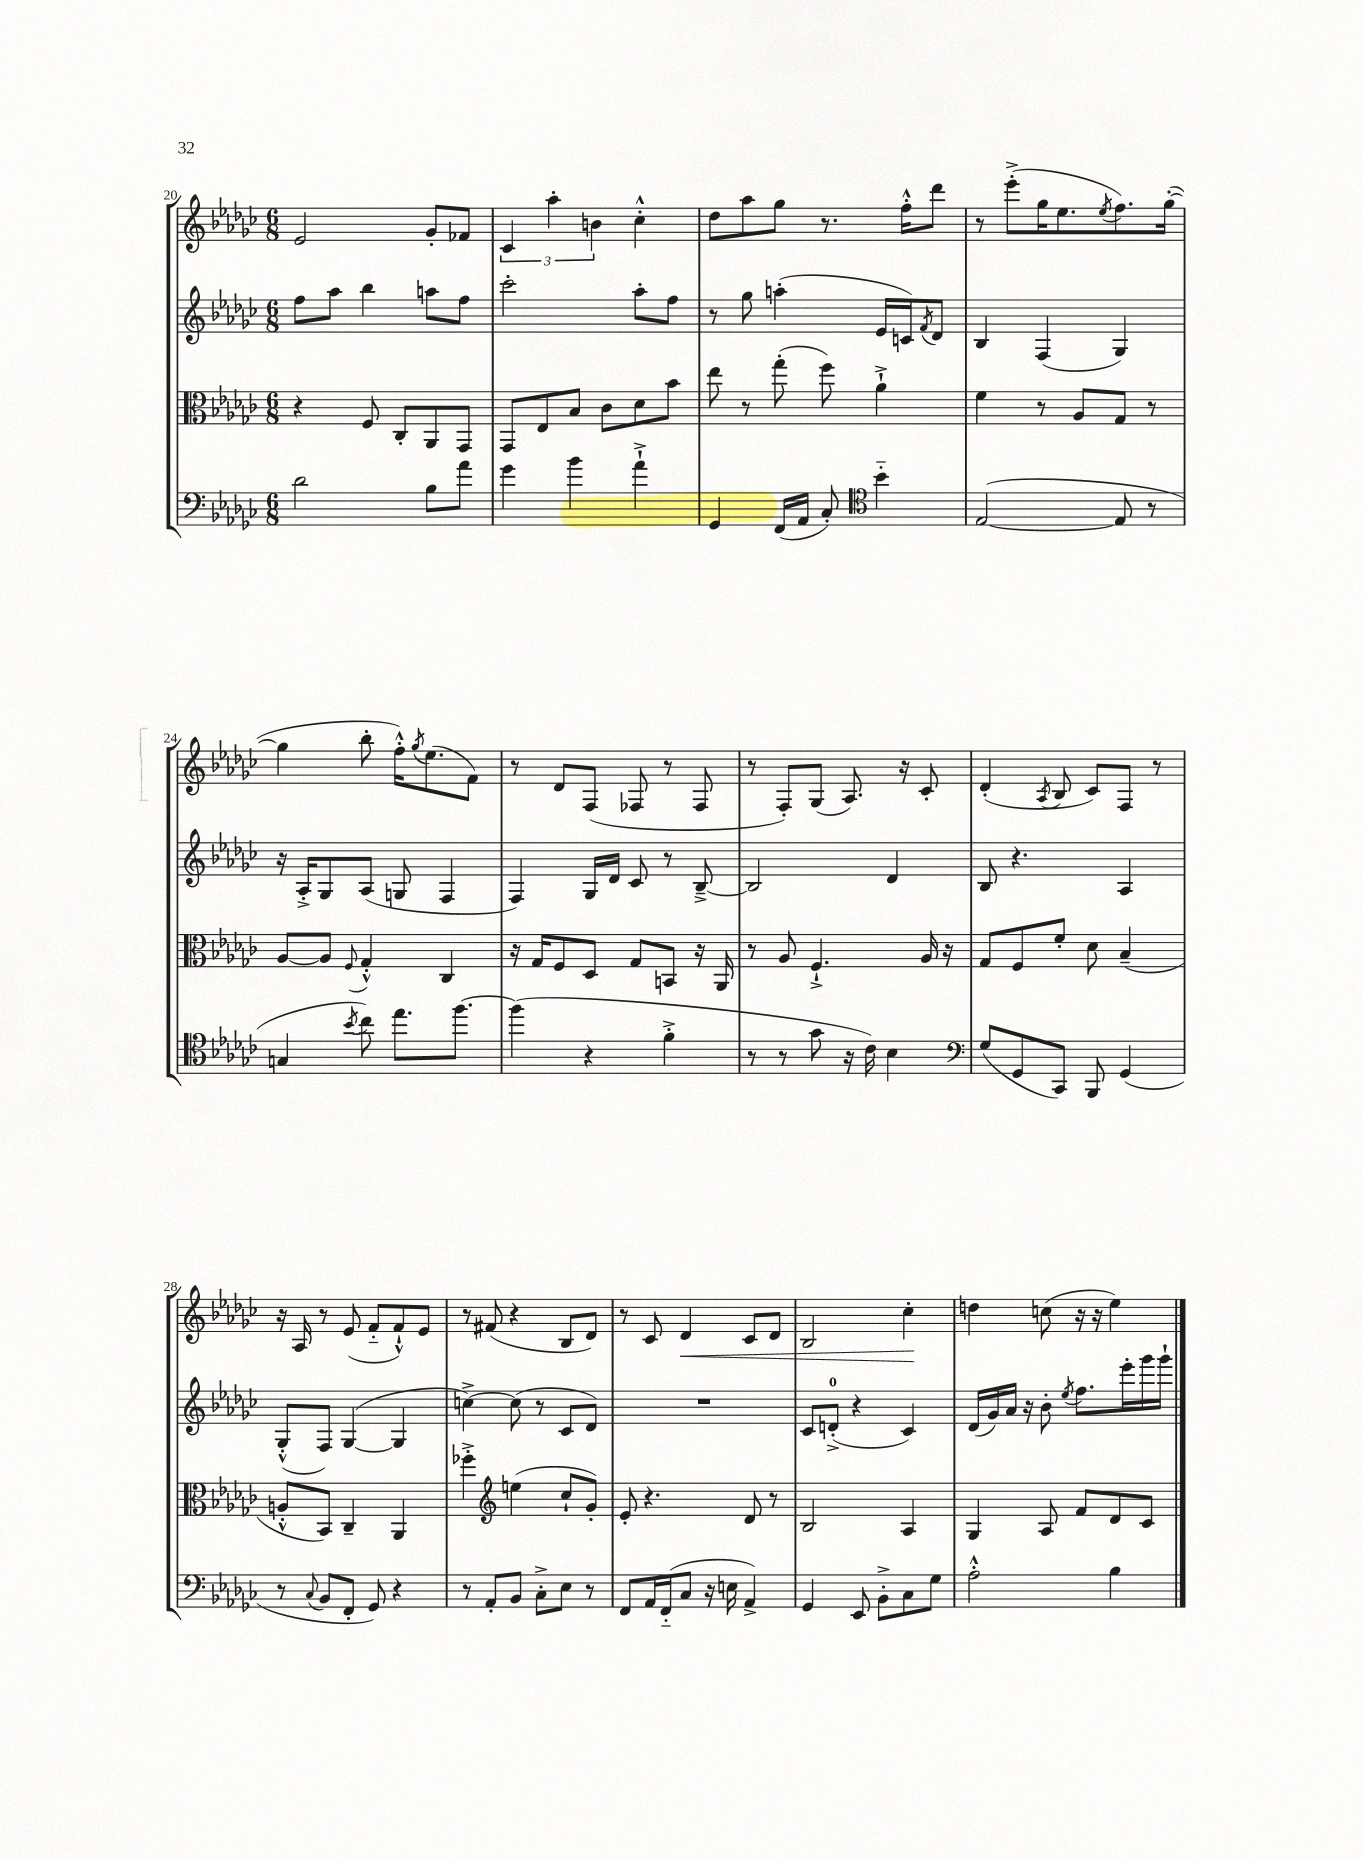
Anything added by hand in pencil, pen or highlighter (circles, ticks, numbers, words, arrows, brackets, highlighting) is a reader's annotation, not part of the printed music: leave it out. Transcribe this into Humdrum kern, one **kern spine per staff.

**kern	**kern	**kern	**kern	**dynam
*part4	*part3	*part2	*part1	*part1
*staff4	*staff3	*staff2	*staff1	*staff1
*clefF4	*clefC3	*clefG2	*clefG2	*
*k[b-e-a-d-g-c-]	*k[b-e-a-d-g-c-]	*k[b-e-a-d-g-c-]	*k[b-e-a-d-g-c-]	*
*M6/8	*M6/8	*M6/8	*M6/8	*
=20	=20	=20	=20	=20
2d-\	4r	8ff\L	2e-/	.
.	.	8aa-\J	.	.
.	8F/	4bb-\	.	.
.	8C-'/L	.	.	.
8B-\L	8AA-/	8aan\L	8g-'/L	.
8a-\J	8GG-/J	8ff\J	8f-X/J	.
=21	=21	=21	=21	=21
4g-\	8GG-/L	2ccc-'\	6c-/	.
.	8E-/	.	.	.
.	.	.	6aa-'\	.
4b-\	8B-/J	.	.	.
.	.	.	6bn\	.
.	8c-\L	.	.	.
4a-`^\	8d-\	8aa-'\L	4cc-'^^\	.
.	8b-\J	8ff\J	.	.
=22	=22	=22	=22	=22
4GG-/	8ee-\	8r	8dd-\L	.
.	8r	8gg-\	8aa-\	.
(16FF/LL	(8gg-'\	(4aan'\	8gg-\J	.
16AA-/JJ	.	.	.	.
8C-'/)	8ff\)	.	8.r	.
*clefC4	*	*	*	*
4b-\	4a-`^\	16e-/LL	.	.
.	.	16cn/J)	16ff'^^\KL	.
.	.	8qf/	.	.
.	.	8d-/J	8ddd-\J	.
=23	=23	=23	=23	=23
([2E-/	4f\	4B-/	8r	.
.	.	.	(8eee-'^\L	.
.	8r	(4F/	16gg-\K	.
.	.	.	8.ee-\	.
.	8A-/L	.	.	.
.	.	.	8qee-/	.
8E-/]	8G-/J	4G-/)	8.ff\)	.
8r	8r	.	.	.
.	.	.	([16gg-'\Jk	.
!!LO:LB:g=z
=24	=24	=24	=24	=24
4Gn/	[8A-/L	16r	4gg-\]	.
.	.	16A-'^/KL	.	.
.	8A-/J]	8G-/	.	.
8qb-/	8qqF/	.	.	.
8cc-\)	4G-'^^/	(8A-/J	8bb-'\	.
8.ee-\L	.	8Gn/	16ff'^^\KL)	.
.	.	.	8qgg-/	.
.	.	.	(8.ee-\	.
.	4C-/	4F/	.	.
[8.ff\J	.	.	.	.
.	.	.	8f\J)	.
=25	=25	=25	=25	=25
(4ff\]	16r	4F/)	8r	.
.	16G-/KL	.	.	.
.	8F/	.	8d-/L	.
4r	8D-/J	16G-/LL	(8F/J	.
.	.	16d-/JJ	.	.
.	8G-/L	8c-/	8F-X/	.
4f'^\	8BBn/J	8r	8r	.
.	16r	[8B-~^/	8F-/	.
.	16AA-/	.	.	.
=26	=26	=26	=26	=26
8r	8r	2B-/]	8r	.
8r	8A-/	.	8F'/L)	.
8g-\	4.F`^/	.	(8G-/J	.
16r	.	.	8.A-/)	.
16c-\)	.	.	.	.
4B-\	.	4d-/	.	.
.	.	.	16r	.
.	16A-/	.	8c-'/	.
.	16r	.	.	.
=27	=27	=27	=27	=27
*clefF4	*	*	*	*
(8G-/L	8G-/L	8B-/	(4d-'/	.
8GG-/	8F/	4.r	.	.
.	.	.	8qA-/	.
8CC-/J)	8f'/J	.	8B-/	.
8BBB-/	8d-\	.	8c-/L)	.
(4GG-/	(4B-~/	4A-/	8F/J	.
.	.	.	8r	.
!!LO:LB:g=z
=28	=28	=28	=28	=28
8r	8An'^^/L	(8G-'^^/L	16r	.
.	.	.	16A-/	.
8qqC-/	.	.	.	.
8BB-/L	8BB-/J)	8F/J)	8r	.
8FF'/J	4C-~/	([4G-/	(8e-/	.
8GG-/)	.	.	8f/L	.
4r	4AA-/	4G-/]	8f`^^/)	.
.	.	.	8e-/J	.
=29	=29	=29	=29	=29
8r	4ff-X'^\	[4ccn^\)	8r	.
8AA-'/L	.	.	(8f#X/	.
*	*clefG2	*	*	*
8BB-/J	(4een\	(8cc\]	4r	.
8C-'^\L	.	8r	.	.
8E-\J	8cc-`/L	8c-/L	8B-/L	.
8r	8g-'/J)	8d-/J)	8d-/J)	.
=30	=30	=30	=30	=30
8FF/L	8e-'/	2.r	8r	.
16AA-/L	4.r	.	8c-/	.
(16FF/J	.	.	.	.
!	!	!	!	!LO:HP:b
8C-/J	.	.	4d-/	<
16r	.	.	.	.
16En\	.	.	.	.
4AA-^/)	8d-/	.	8c-/L	.
.	8r	.	8d-/J	.
=31	=31	=31	=31	=31
4GG-/	2B-/	8c-/L	2B-/	.
.	.	(8dn'^/J	.	.
8EE-/	.	4r	.	.
8BB-'^\L	.	.	.	.
8C-\	4A-/	4c-/)	4cc-'\	.
8G-\J	.	.	.	.
.	.	.	.	[
=32	=32	=32	=32	=32
2A-'^^\	4G-/	(16d-/LL	4ddn\	.
.	.	16g-/)	.	.
.	.	16a-/JJ	.	.
.	.	16r	.	.
.	8A-/	8b-'\	(8ccn\	.
.	.	8qee-/	.	.
.	8f/L	8.ff\L	16r	.
.	.	.	16r	.
4B-\	8d-/	.	4ee-\)	.
.	.	16eee-'\L	.	.
.	8c-/J	16ggg-\	.	.
.	.	16ggg-`\JJ	.	.
==	==	==	==	==
*-	*-	*-	*-	*-
